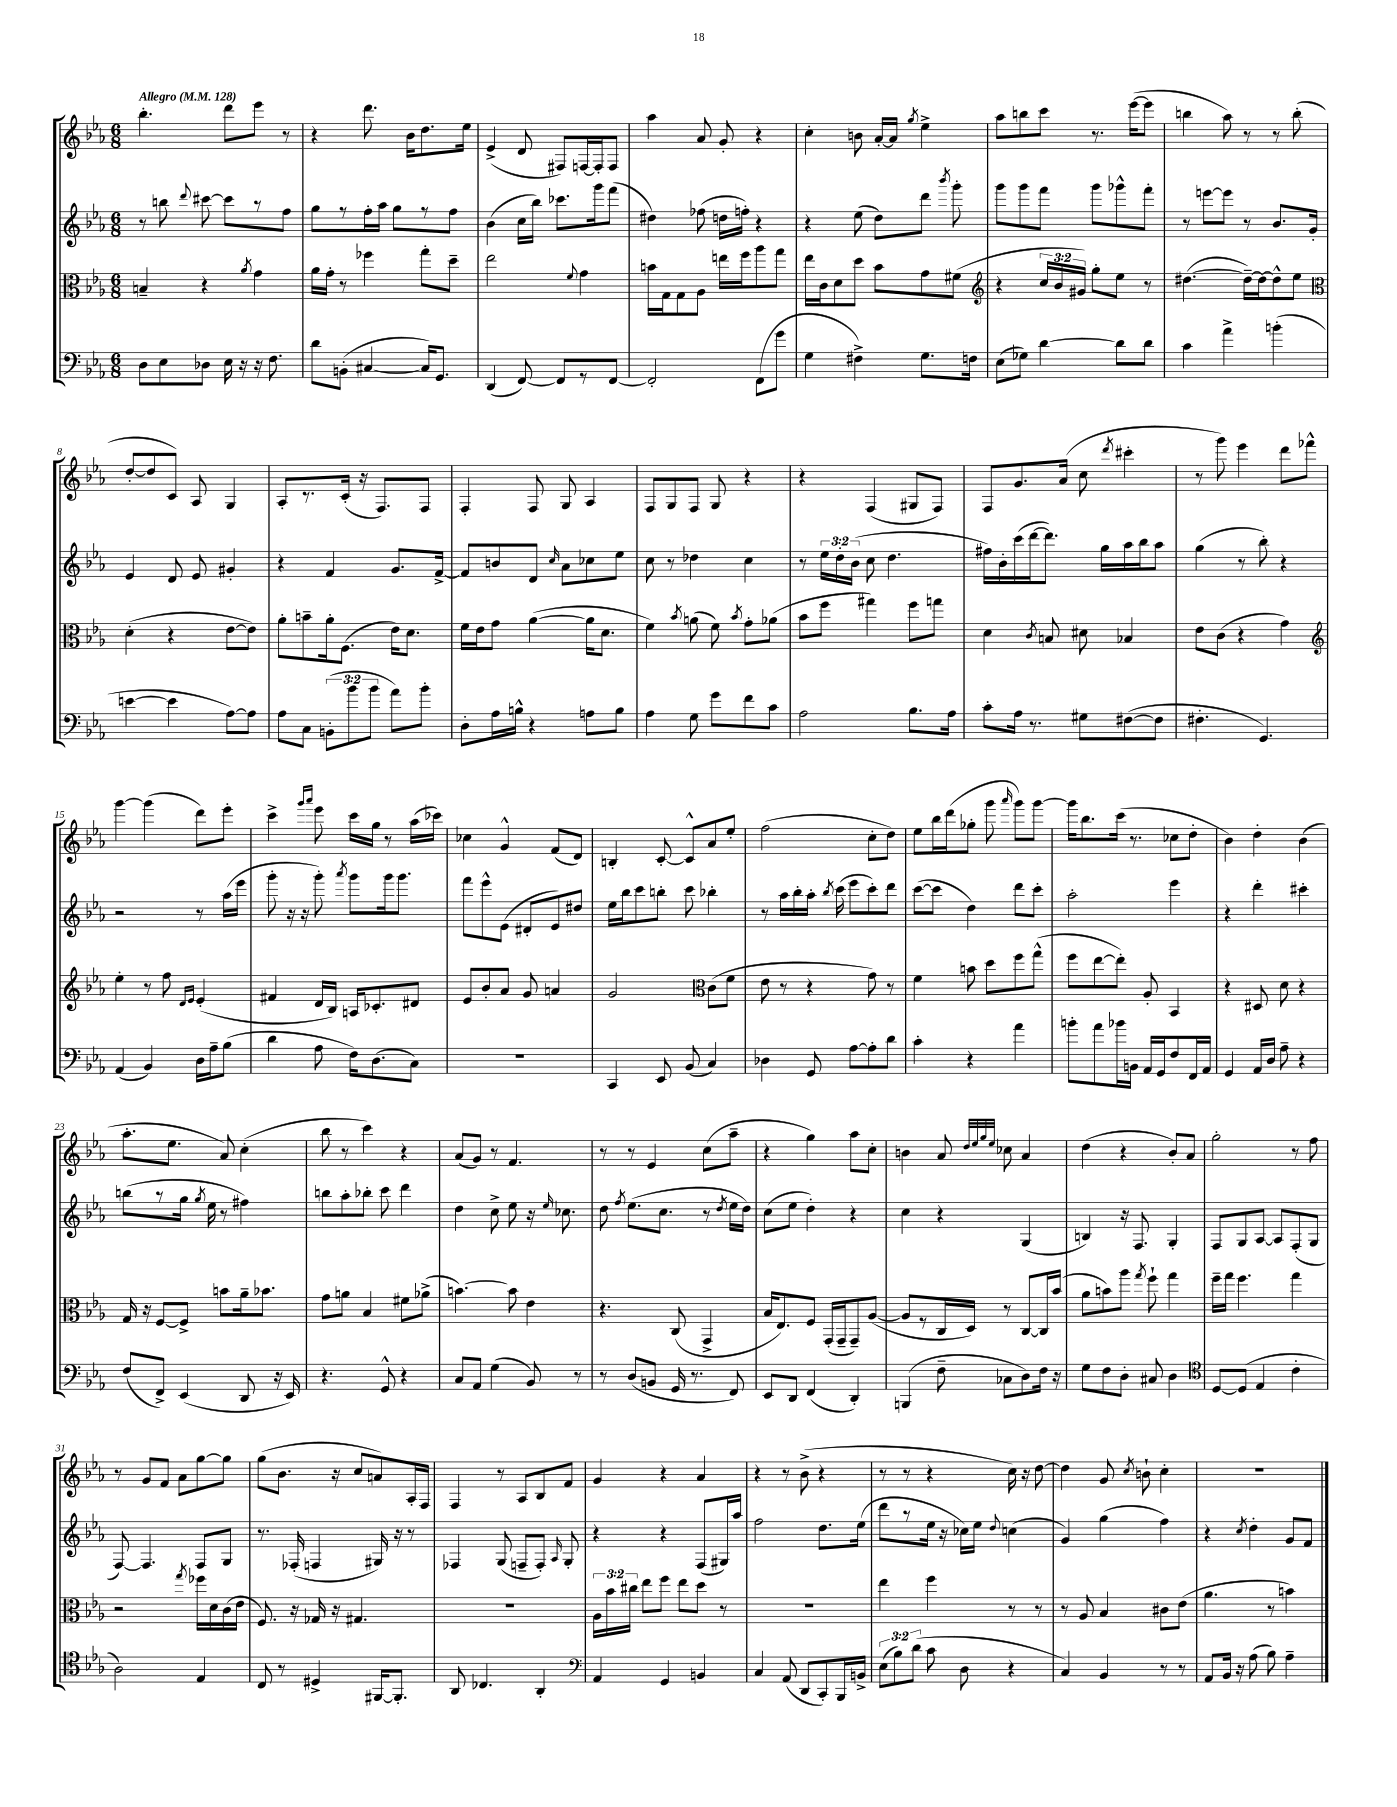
<<
\new StaffGroup <<
\new Staff = "s0" {
    \clef treble \key ees \major \numericTimeSignature \time 6/8 \tempo "Allegro" 4 = 128
    \autoBeamOff bes''4.-. d'''8[ ees'''8] r8 |
    r4 d'''8. bes'16[ d''8. ees''16] |
    ees'4->( d'8 fis8[) f16~ f16-. f8] |
    aes''4 aes'8 g'8-. r4 |
    c''4-. b'8 aes'16[~-. aes'16] \acciaccatura { g''8 } ees''4-> |
    aes''8[ b''8 c'''8] r8. ees'''16[~( ees'''8] |
    b''4 aes''8) r8 r8 b''8-.( |
    d''8[~-. d''8 c'8]) aes8 g4 |
    aes8[-. r8. c'16]-.( r16 f8.[) f8] |
    f4-. f8 g8 aes4 |
    f8[ g8 f8] g8 r4 |
    r4 f4( gis8[ f8]) |
    f8[ g'8. aes'16]( c''8 \acciaccatura { d'''8 } cis'''4-. |
    r8 g'''8) ees'''4 d'''8[ fes'''8]-^ |
    g'''4~ g'''4( d'''8[) ees'''8]-. |
    c'''4-> \grace { g'''16[ aes'''16] } ees'''8 c'''16[ g''16] r8 aes''16[( ces'''16]) |
    ces''4 g'4-^ f'8[( d'8]) |
    b4-. c'8~-. c'8[-^ aes'8 ees''8]-. |
    f''2( c''8[-. d''8]) |
    ees''8[ bes''16 d'''16( ges''8]-. g'''8 \grace { aes'''16 } g'''8[) g'''8]~ |
    g'''16[ bes''8. c'''16]( r8. ces''8[ d''8]-. |
    bes'4) d''4-. bes'4( |
    aes''8.[-. ees''8.] aes'8) c''4-.( |
    bes''8 r8 c'''4) r4 |
    aes'8[( g'8]) r8 f'4. |
    r8 r8 ees'4 c''8[( aes''8]-- |
    r4 g''4) aes''8[ c''8]-. |
    b'4 aes'8 \grace { d''32[ ees''32 g''32 ees''32] } ces''8 aes'4 |
    d''4( r4 bes'8[-.) aes'8] |
    g''2-. r8 f''8 |
    r8 g'8[ f'8] aes'8[ g''8~ g''8] |
    g''8[( bes'8.] r16 c''8[ a'8) aes16-. f16] |
    f4 r8 aes8[ bes8 f'8] |
    g'4 r4 aes'4 |
    r4 r8 bes'8->( r4 |
    r8 r8 r4 c''16) r16 d''8~ |
    d''4 g'8 \acciaccatura { c''8 } b'8-! c''4-. |
    R2. \bar "|." |
}
\new Staff = "s1" {
    \clef treble \key ees \major \numericTimeSignature \time 6/8 \override Staff.TupletNumber.text = #tuplet-number::calc-fraction-text
    \autoBeamOff r8 b''8 \appoggiatura { d'''8 } cis'''8~ cis'''8[ r8 f''8] |
    g''8[ r8 f''16-. aes''16] g''8[ r8 f''8] |
    bes'4( c''16[ bes''16]) ces'''8.[ g'''16 f'''8]( |
    dis''4) fes''8( d''16[ f''16]-.) r4 |
    r4 ees''8( d''8[) d'''8] \acciaccatura { bes'''8 } g'''8-. |
    g'''8[ g'''8 f'''8] g'''8[ ges'''8-^ f'''8]-. |
    r8 e'''8[~ e'''8] r8 bes'8.[ g'16]-. |
    ees'4 d'8 ees'8 gis'4-. |
    r4 f'4 g'8.[ f'16]~-> |
    f'8[ b'8 d'8] \grace { c''16 } aes'8[ ces''8 ees''8] |
    c''8 r8 des''4 c''4 |
    r8 \tuplet 3/2 { ees''16[ d''16-. bes'16]( } c''8 d''4. |
    fis''16[) bes'16-. c'''16( d'''16~ d'''8.]) g''16[ aes''16 bes''16 aes''8] |
    g''4( r8 bes''8-.) r4 |
    r2 r8 aes''16[( ees'''16] |
    g'''8-. r16 r16 g'''8-.) \acciaccatura { aes'''8 } g'''8[ g'''16 g'''8.] |
    f'''8[ ees'''8-^ ees'8]( dis'8[-. ees'8) dis''8] |
    ees''16[ bes''16 c'''8 b''8]-. c'''8 bes''4-. |
    r8 aes''16[ bes''16-. aes''16]-. \acciaccatura { bes''8 } c'''16( ees'''8[ c'''8-.) d'''8] |
    c'''8[~( c'''8] d''4) d'''8[ c'''8]-. |
    aes''2-. ees'''4 |
    r4 d'''4-. cis'''4-. |
    b''8[( r8 g''16] \acciaccatura { g''8 } ees''16 r8 fis''4) |
    b''8[ aes''8-. bes''8]-. c'''8 d'''4 |
    d''4 c''8-> ees''8 r16 \grace { ees''16 } ces''8. |
    d''8 \acciaccatura { f''8 } ees''8.[( c''8.] r8 \acciaccatura { d''8 } ees''16[ d''16]) |
    c''8[( ees''8] d''4-.) r4 |
    c''4 r4 g4( |
    b4) r16 f8. g4-. |
    f8[ g8 aes8]~ aes8[ f8-.( g8] |
    f8~) f4. f8[ g8] |
    r8. fes16-.( f4 gis16) r16 r8 |
    fes4 g8( f8[-- f8]-.) \grace { aes16 } g8-. |
    r4 r4 f8[( gis16) aes''16] |
    f''2 d''8.[ ees''16]( |
    d'''8[ r8 ees''16] r16 ces''16[) ees''16] \appoggiatura { d''8 } c''4( |
    g'4) g''4( f''4) |
    r4 \acciaccatura { c''8 } d''4-. g'8[ f'8] \bar "|." |
}
\new Staff = "s2" {
    \clef alto \key ees \major \numericTimeSignature \time 6/8 \override Staff.TupletNumber.text = #tuplet-number::calc-fraction-text
    \autoBeamOff b4-- r4 \acciaccatura { aes'8 } g'4 |
    aes'16[ g'16]-. r8 fes''4 g''8[-. d''8]-- |
    ees''2 \appoggiatura { f'8 } g'4 |
    b'16[ g16 g8 aes8] e''16[ f''16 aes''8 g''8] |
    ees''16[ c'16 d'8 d''8] bes'8[ g'8 fis'8]( |
    \clef treble r4 \tuplet 3/2 { c''16[ bes'16 gis'16]) } g''8[-. ees''8] r8 |
    dis''4.~( dis''16[~--) dis''16~ dis''8-^ ees''8] |
    \clef alto d'4-.( r4 ees'8[~ ees'8]) |
    aes'8[-. b'8-- aes'16-. f8.]( ees'16[) d'8.] |
    f'16[ ees'16 g'8] aes'4~( aes'16[ d'8.] |
    f'4) \acciaccatura { bes'8 } a'8( f'8) \acciaccatura { bes'8 } g'8[-. aes'8]( |
    bes'8[ f''8] gis''4) f''8[ g''8] |
    d'4 \acciaccatura { c'8 } b8 dis'8 bes4 |
    ees'8[ c'8]( r4 g'4) |
    \clef treble ees''4-. r8 f''8 \grace { d'16[ ees'16] } ees'4-.( |
    fis'4 d'16[ bes16]) a16[ ces'8.-. dis'8] |
    ees'8[ bes'8-. aes'8] g'8 a'4 |
    g'2 \clef alto c'8[( f'8] |
    ees'8 r8 r4 g'8) r8 |
    f'4 b'8 d''8[ f''8 g''8]-^( |
    f''8[ ees''8~ ees''8]-.) aes8-. bes,4 |
    r4 dis8 d'8 r4 |
    g16 r16 f8[~ f8]-> b'8[ aes'16-- bes'8.] |
    g'8[ a'8] bes4 fis'8[ aes'8]->( |
    b'4.~) b'8 ees'4 |
    r4. c8( g,4-> |
    bes16[ ees8.) f8] g,16[-.( g,16-- g,8--) aes8]~( |
    aes8[ r8 c16 d16]) r8 c8[~ c16 bes'16]( |
    aes'8[ b'8) aes''8] \acciaccatura { g''8 } f''8-! g''4 |
    f''16[-- g''16] f''4. g''4 |
    r2 \acciaccatura { g''8 } fes''16[ d'16 c'16( ees'16] |
    f8.) r16 ges16 r16 gis4. |
    R2. |
    \tuplet 3/2 { aes16[ bes'16 cis''16] } ees''8[ f''8] ees''8[ d''8] r8 |
    R2. |
    ees''4 f''4 r8 r8 |
    r8 aes8 bes4 cis'8[ ees'8]( |
    aes'4. r8 b'4) \bar "|." |
}
\new Staff = "s3" {
    \clef bass \key ees \major \numericTimeSignature \time 6/8 \override Staff.TupletNumber.text = #tuplet-number::calc-fraction-text
    \autoBeamOff d8[ ees8 des8] ees16 r16 r16 f8. |
    d'8[ b,8]-.( cis4~ cis16[) g,8.] |
    d,4( f,8~) f,8[ r8 f,8]~ |
    f,2-. f,8[( g'8] |
    g4 fis4->) g8.[ f16] |
    ees8[( ges8]) d'4~ d'8[ d'8] |
    c'4 aes'4-> b'4-.( |
    e'4~ e'4 aes8[~) aes8] |
    aes8[ c8] \tuplet 3/2 { b,8[-.( bes'8 bes'8] } aes'8[) bes'8]-. |
    d8[-. aes16 b16]-^ r4 a8[ b8] |
    aes4 g8 g'8[ f'8 c'8] |
    aes2 bes8.[ aes16] |
    c'8[-. aes16] r8. gis8[ fis8~( fis8] |
    fis4.-. g,4.) |
    aes,4( bes,4) d16[ aes16-- bes8]( |
    d'4 aes8 f16[) d8.( c8]) |
    R2. |
    c,4 ees,8 bes,8( c4) |
    des4 g,8 aes8[~ aes8-. d'8] |
    c'4-. r4 aes'4 |
    b'8[-. aes'8 bes'16 b,16] aes,16[ g,16 f8 f,16 aes,16] |
    g,4 aes,16[ d16] aes8-- r4 |
    f8[( f,8]->) ees,4( d,8 r16 ees,16) |
    r4. g,8-^ r4 |
    c8[ aes,8] g4( bes,8) r8 |
    r8 d8[( b,8] g,16 r8. f,8) |
    ees,8[ d,8] f,4( d,4-.) |
    b,,4( f8-- ces8[ d8) f16] r16 |
    g8[ f8 d8]-. cis8 d4 |
    \clef tenor d8[~ d8]( ees4 c'4-. |
    aes2) ees4 |
    c8 r8 dis4-> fis,16[~ fis,8.]-. |
    aes,8 ces4. aes,4-. |
    \clef bass aes,4 g,4 b,4 |
    c4 aes,8( d,8[ c,8-.) bes,,16 b,16]-> |
    \tuplet 3/2 { ees8[( bes8) d'8]( } c'8 d8 r4 |
    c4) bes,4 r8 r8 |
    aes,8[ bes,16] r16 aes8( bes8) aes4-- \bar "|." |
}
>>
>>
